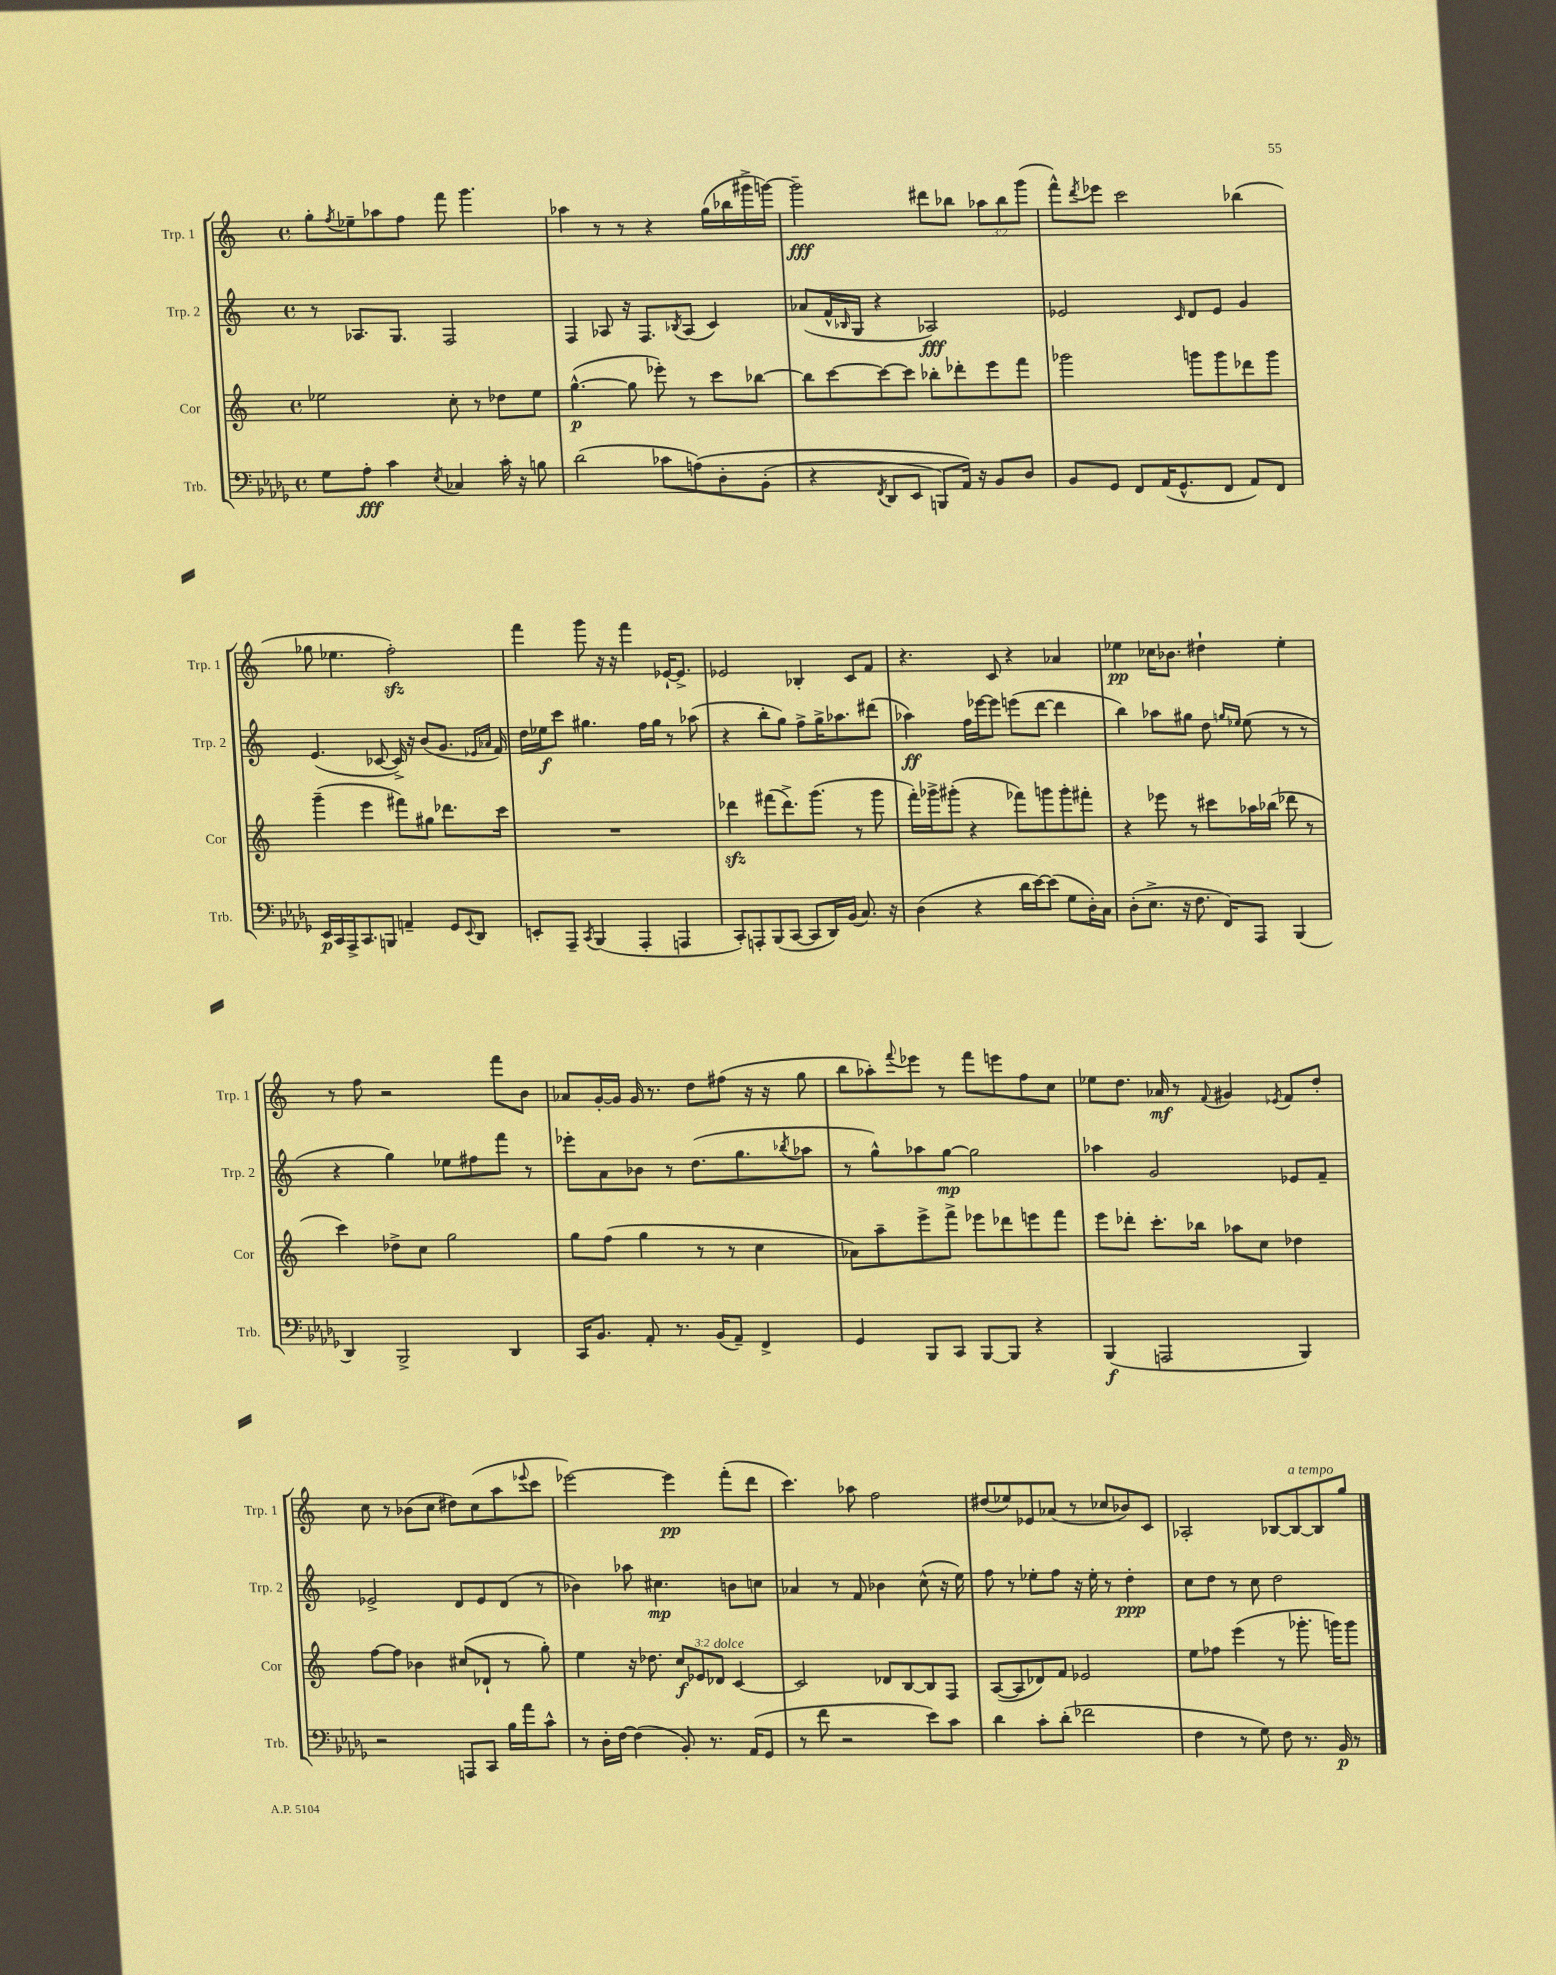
<<
\new StaffGroup <<
\new Staff = "s0" \with { instrumentName = "Trp. 1" shortInstrumentName = "Trp. 1" } {
    \clef treble \key c \major \defaultTimeSignature \time 4/4 \override Staff.TupletNumber.text = #tuplet-number::calc-fraction-text
    g''8-. \acciaccatura { f''8 } ees''8-- aes''8 f''8 f'''8 g'''4. |
    aes''4 r8 r8 r4 g''16( bes''16 gis'''16-> g'''16~) |
    g'''2--\fff dis'''8 bes''8 \tuplet 3/2 { aes''8 bes''8 g'''8( } |
    f'''8-^) \acciaccatura { d'''8 } ees'''8 c'''2 bes''4( |
    ges''8 ees''4. f''2-.\sfz) |
    f'''4 g'''8 r16 r16 f'''4 ees'16~-! ees'8.-> |
    ees'2 bes4-. c'8 f'8 |
    r4. c'8 r4 aes'4 |
    ees''4\pp ces''16 bes'8. dis''4-! ees''4-. |
    r8 f''8 r2 f'''8 b'8 |
    aes'8 g'16~-. g'16 g'16 r8. d''8 fis''8( r16 r16 g''8 |
    b''8 aes''8-.) \appoggiatura { f'''8 } ees'''8 r8 f'''8 e'''8 f''8 c''8 |
    ees''8 d''8. aes'16\mf r8 \appoggiatura { f'8 } gis'4 \acciaccatura { ees'8 } f'8 d''8-. |
    c''8 r8 bes'8( c''8 dis''8) c''8( a''8 \appoggiatura { ees'''8 } c'''8 |
    ees'''2~) ees'''4\pp f'''8-.( d'''8 |
    c'''4.) aes''8 f''2 |
    dis''8( ees''8) ees'8 aes'8( r8 ces''8 bes'8) c'8 |
    aes2-. bes8~ bes8~^\markup { \italic "a tempo" } bes8 g''8 \bar "|." |
}
\new Staff = "s1" \with { instrumentName = "Trp. 2" shortInstrumentName = "Trp. 2" } {
    \clef treble \key c \major \defaultTimeSignature \time 4/4
    r8 aes8. g8. f2 |
    f4 aes8 r16 f8. \acciaccatura { bes8 } aes8( c'4) |
    aes'8( f'16-^ \grace { bes16 } g16 r4 aes2\fff) |
    ees'2 \grace { c'16 } d'8 ees'8 g'4 |
    e'4.( ces'8~ ces'16->) r16 b'8( g'8. \grace { ees'16 aes'16 } f'16) |
    d''16 ees''16\f c'''8 gis''4. f''16 gis''16 r8 aes''8( |
    r4 b''8-. g''8) f''8-> g''16-> aes''8. dis'''8( |
    aes''4\ff) f''16 ees'''16~ ees'''8 e'''8( d'''8~ d'''4 |
    b''4) aes''8 gis''8 d''8 \grace { g''16 ees''16 } ees''8( r8 r8 |
    r4 g''4) ees''8 fis''8 f'''8 r8 |
    ees'''8-. a'8 bes'8 r8 d''8.( g''8. \acciaccatura { bes''8 } aes''8 |
    r8 g''8-^) aes''8 g''8~\mp g''2 |
    aes''4 g'2 ees'8 f'8-- |
    ees'2-> d'8 ees'8 d'8( r8 |
    bes'4) aes''8 cis''4.\mp b'8 c''8 |
    aes'4 r8 f'8 bes'4 c''8-^( r16 e''16) |
    f''8 r8 ees''8-. f''8 r16 ees''16-. r8 d''4-.\ppp |
    c''8 d''8 r8 c''8 d''2 \bar "|." |
}
\new Staff = "s2" \with { instrumentName = "Cor" shortInstrumentName = "Cor" } {
    \clef treble \key c \major \defaultTimeSignature \time 4/4 \override Staff.TupletNumber.text = #tuplet-number::calc-fraction-text
    ees''2 c''8-. r8 des''8 ees''8 |
    g''4.~-^\p( g''8 ees'''8-.) r8 c'''8 bes''8~ |
    bes''8 c'''8~ c'''8~ c'''8 bes''8-. des'''8-. e'''8 f'''8 |
    ges'''2 g'''8 g'''8 des'''8 g'''8 |
    g'''4--( e'''4 fis'''8) gis''8 des'''8. c'''16 |
    R1 |
    des'''4\sfz fis'''8( des'''8.->) g'''8.( r8 g'''8 |
    f'''16-.) ges'''16-> gis'''8-.( r4 fes'''8) g'''8 g'''8-. fis'''8-. |
    r4 ees'''8 r8 cis'''8 aes''16 bes''16( des'''8 r8 |
    c'''4) des''8-> c''8 g''2 |
    g''8 f''8( g''4 r8 r8 c''4 |
    aes'8) a''8-- e'''8-> f'''8-> ees'''8 des'''8 e'''8 f'''8 |
    e'''8 des'''8-. c'''8.-. bes''16 aes''8 c''8 des''4 |
    f''8~ f''8 bes'4 cis''8( des'8-! r8 g''8-.) |
    e''4 r16 des''8. \tuplet 3/2 { c''8\f ees'8 des'8^\markup { \italic "dolce" } } c'4~ |
    c'2 des'8 b8~ b8 f8 |
    a8~( a8 des'8) f'8 ees'2 |
    e''8 fes''8 e'''4( r8 ges'''8.-. g'''16) g'''8 \bar "|." |
}
\new Staff = "s3" \with { instrumentName = "Trb." shortInstrumentName = "Trb." } {
    \clef bass \key des \major \defaultTimeSignature \time 4/4
    ges8 aes8-.\fff c'4 \acciaccatura { ees8 } ces4 c'16-. r16 b8 |
    des'2( ces'8 a8)\( des8-. bes,8-.( |
    r4 \acciaccatura { f,8 } des,8 ees,8 b,,8) aes,16\) r16 bes,8 des8 |
    bes,8 ges,8 f,8 aes,16( ges,8.-^ f,8 aes,8) f,8 |
    ees,16\p c,16 aes,,16-> c,8. b,,8 a,4-- ges,8 \appoggiatura { ees,8 } des,8 |
    e,8-. aes,,8-- \acciaccatura { c,8 } bes,,4( aes,,4-. a,,4 |
    c,8-.) a,,8-. bes,,8( c,8~ c,8 des,16) bes,16( c8.) r16 |
    des4( r4 des'16 ees'16~) ees'8( ges8 des16-.) c16 |
    des8-.( ees8.-> r16 f8. f,16) aes,,8 bes,,4( |
    des,4) bes,,2-> des,4 |
    c,16 bes,8. aes,8-. r8. bes,16( aes,8--) f,4-> |
    ges,4 bes,,8 c,8 bes,,8~ bes,,8 r4 |
    bes,,4\f( a,,2 bes,,4) |
    r2 a,,8 c,8 bes16 aes'16 c'8-^ |
    r8 des16-. f16~ f4( bes,8-.) r8. aes,16( ges,8 |
    r8 f'8 r2 ees'8) c'8 |
    des'4 c'8-. des'8-.( fes'2 |
    f4 r8 ges8) f8 r8. bes,16\p r8 \bar "|." |
}
>>
>>
\layout { \context { \Score \remove "Bar_number_engraver" } }
